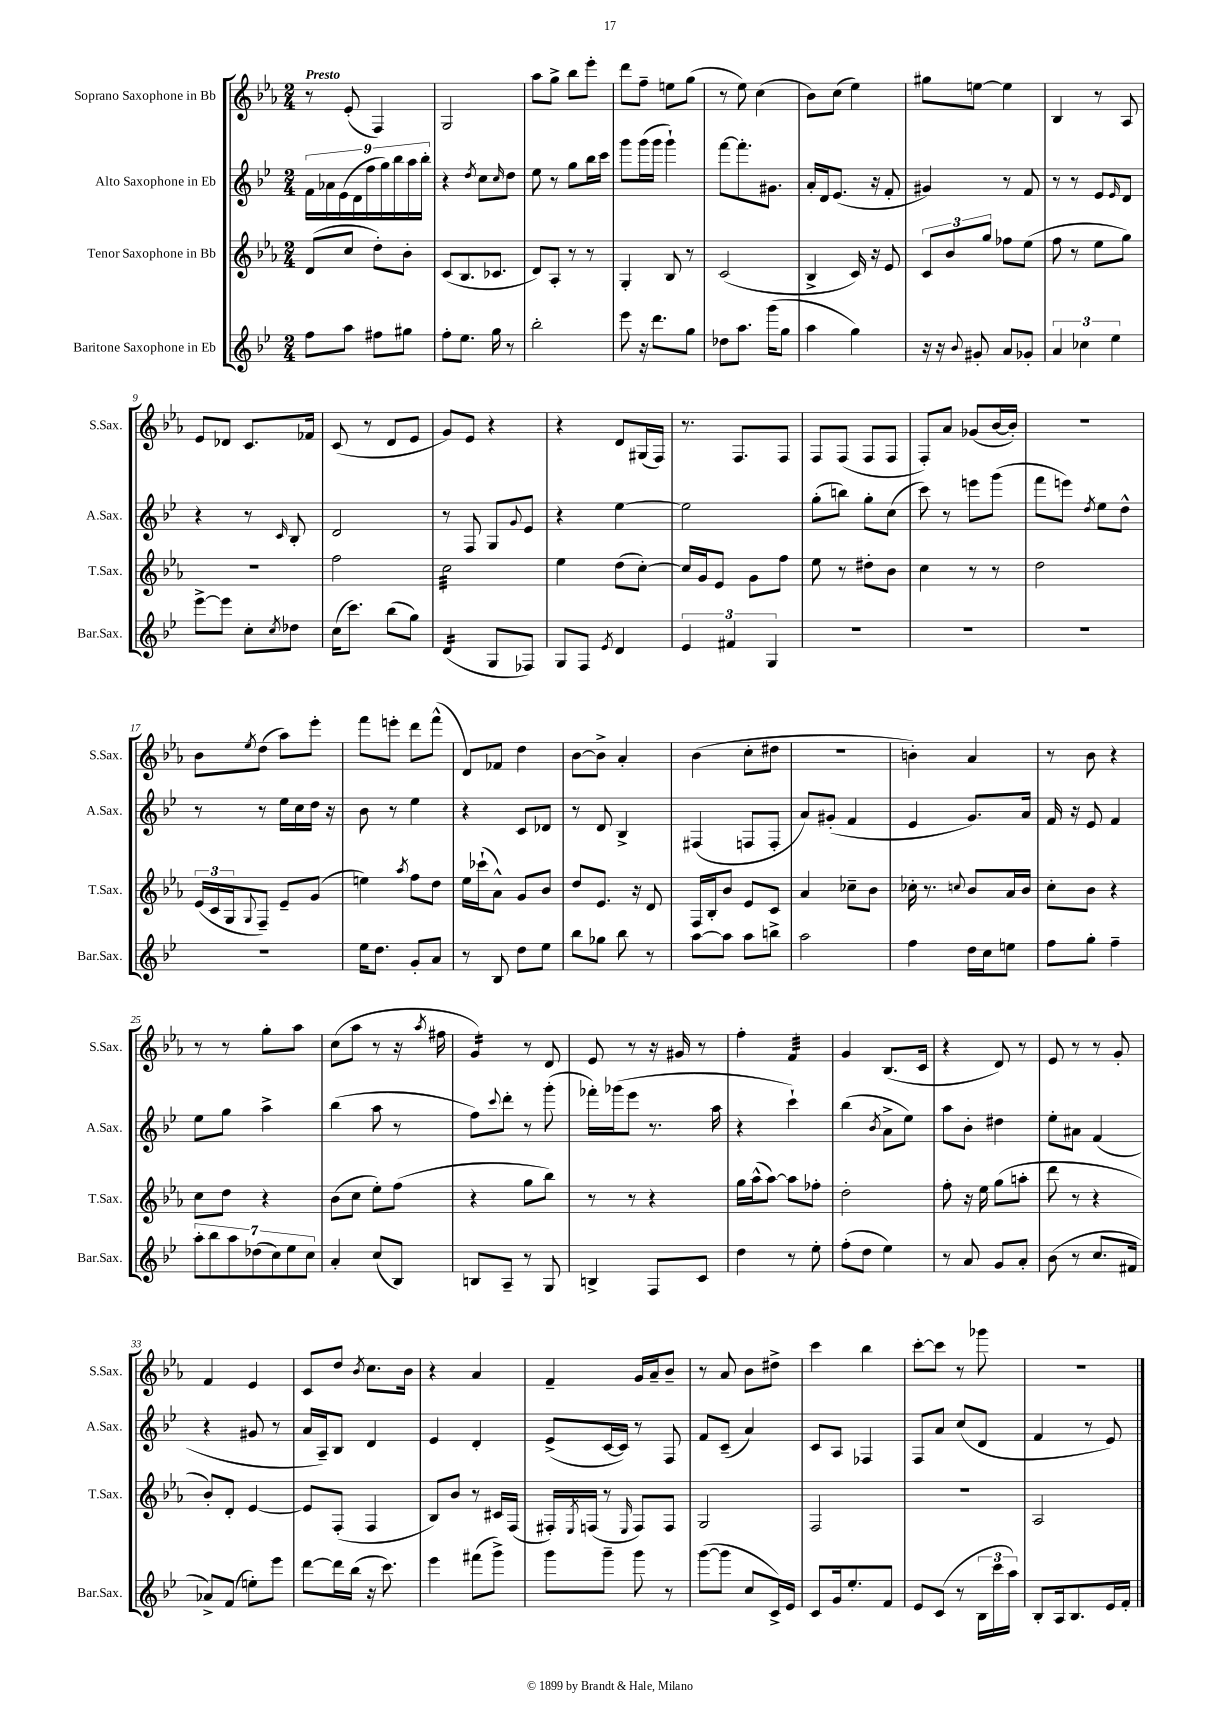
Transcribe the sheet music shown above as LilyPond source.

<<
\new StaffGroup <<
\new Staff = "s0" \with { instrumentName = "Soprano Saxophone in Bb" shortInstrumentName = "S.Sax." } {
    \clef treble \key ees \major \numericTimeSignature \time 2/4 \tempo "Presto"
    r8 ees'8-.( f4) |
    g2 |
    aes''8 g''8-> bes''8 ees'''8-. |
    d'''8 f''8-- e''8 g''8( |
    r8 ees''8) c''4( |
    bes'8) c''8( ees''4) |
    gis''8 e''8~ e''4 |
    bes4 r8 aes8 |
    ees'8 des'8 c'8. fes'16 |
    c'8( r8 d'8 ees'8 |
    g'8) ees'8 r4 |
    r4 d'8 gis16( f16) |
    r8. f8. f8 |
    f8 f8( f8 f8 |
    f8-.) aes'8 ges'8( bes'16~ bes'16-.) |
    R2 |
    bes'8 \acciaccatura { ees''8 } d''8( aes''8) ees'''8-. |
    f'''8 e'''8-. d'''8 f'''8-^( |
    d'8) fes'8 d''4 |
    bes'8~ bes'8-> aes'4-. |
    bes'4( c''8-. dis''8 |
    r2 |
    b'4-.) aes'4 |
    r8 bes'8 r4 |
    r8 r8 g''8-. aes''8 |
    c''8( aes''8 r8 r16 \acciaccatura { aes''8 } fis''16 |
    g'4:16) r8 d'8 |
    ees'8 r8 r16 gis'16 r8 |
    f''4-. f'4:32 |
    g'4 bes8.( c'16 |
    r4 d'8) r8 |
    ees'8 r8 r8 g'8-. |
    f'4 ees'4 |
    c'8 d''8 \acciaccatura { bes'8 } c''8. bes'16 |
    r4 aes'4 |
    f'4-- g'16 aes'16-- bes'8-- |
    r8 aes'8 bes'8 dis''8-> |
    c'''4 bes''4 |
    c'''8~-. c'''8 r8 ges'''8 |
    R2 \bar "|." |
}
\new Staff = "s1" \with { instrumentName = "Alto Saxophone in Eb" shortInstrumentName = "A.Sax." } {
    \clef treble \key bes \major \numericTimeSignature \time 2/4
    \tuplet 9/8 { f'16 aes'16 ees'16( d'16 f''16 g''16) bes''16 a''16 bes''16-. } |
    r4 \acciaccatura { d''8 } c''8 \grace { c''16 } d''8 |
    ees''8 r8 g''8 bes''16 c'''16 |
    g'''8 g'''16( g'''16 g'''4-!) |
    f'''8~ f'''8.-. gis'8. |
    a'16-. d'16 ees'8.( r16 f'8-. |
    gis'4) r8 f'8 |
    r8 r8 ees'8 \grace { ees'16 } d'8 |
    r4 r8 \grace { c'16 } bes8-. |
    d'2 |
    r8 f8 g8 \appoggiatura { g'8 } ees'8 |
    r4 ees''4~ |
    ees''2 |
    g''8-.( b''8) g''8-. c''8( |
    c'''8) r8 e'''8 g'''8( |
    f'''8 e'''8) \acciaccatura { d''8 } ees''8 d''8-^ |
    r8 r8 ees''16 c''16 d''16 r16 |
    bes'8 r8 ees''4 |
    r4 c'8 des'8 |
    r8 d'8 bes4-> |
    fis4( f8 f8-. |
    a'8) gis'8-.( f'4 |
    ees'4 g'8.) a'16 |
    f'16 r16 ees'8 f'4 |
    ees''8 g''8 a''4-> |
    bes''4( a''8 r8 |
    f''8) \appoggiatura { c'''8 } d'''8-. r8 g'''8-.( |
    fes'''16-.) ges'''16( ees'''8 r8. a''16 |
    r4 c'''4-!) |
    bes''4( \acciaccatura { bes'8 } a'8-> ees''8) |
    a''8 bes'8-. dis''4 |
    ees''8-. ais'8 f'4( |
    r4 gis'8 r8 |
    a'16 a16--) bes8 d'4 |
    ees'4 d'4-. |
    ees'8->( c'16~ c'16) r8 f8 |
    f'8 c'8--( a'4) |
    c'8 a8 fes4 |
    f8 a'8 c''8( d'8 |
    f'4 r8 ees'8) \bar "|." |
}
\new Staff = "s2" \with { instrumentName = "Tenor Saxophone in Bb" shortInstrumentName = "T.Sax." } {
    \clef treble \key ees \major \numericTimeSignature \time 2/4
    d'8( c''8 d''8-.) bes'8-. |
    c'8( bes8. ces'8. |
    d'8) aes8-. r8 r8 |
    g4-. bes8 r8 |
    c'2( |
    bes4-> c'16) r16 ees'8 |
    \tuplet 3/2 { c'8 bes'8 g''8 } fes''8 ees''8( |
    f''8 r8 ees''8 g''8) |
    R2 |
    f''2 |
    c''2:32 |
    ees''4 d''8( c''8~-.) |
    c''16 g'16 ees'8 g'8 f''8 |
    ees''8 r8 dis''8-. bes'8 |
    c''4 r8 r8 |
    d''2 |
    \tuplet 3/2 { ees'16( c'16 g16 } \appoggiatura { g8 } f8--) ees'8-- g'8( |
    e''4) \acciaccatura { aes''8 } f''8 d''8 |
    ees''16 ces'''16-!( aes'8-^) g'8 bes'8 |
    d''8 ees'8. r16 d'8 |
    f16 bes16-. bes'8 ees'8 c'8 |
    aes'4 ces''8-- bes'8 |
    ces''16-. r8. \appoggiatura { c''8 } bes'8 aes'16 bes'16 |
    c''8-. bes'8 r4 |
    c''8 d''8 r4 |
    bes'8( c''8 ees''8-.) f''8( |
    r4 g''8 bes''8) |
    r8 r8 r4 |
    g''16 aes''16-^( aes''8~) aes''8 fes''8-. |
    d''2-. |
    f''8-. r16 ees''16 g''8( a''8-. |
    d'''8 r8 r4 |
    bes'8-.) d'8-. ees'4~ |
    ees'8 f8-.( f4 |
    bes8) bes'8 r8 cis'16 f16( |
    fis16-.) \acciaccatura { ees8 } f16( r8 \grace { ees16 } f8) f8 |
    g2 |
    f2 |
    r2 |
    aes2 \bar "|." |
}
\new Staff = "s3" \with { instrumentName = "Baritone Saxophone in Eb" shortInstrumentName = "Bar.Sax." } {
    \clef treble \key bes \major \numericTimeSignature \time 2/4
    f''8 a''8 fis''8 gis''8 |
    f''8-. ees''8. g''16 r8 |
    bes''2-. |
    ees'''8 r16 d'''8. g''8 |
    des''8 a''8. g'''16( g''8 |
    a''4 g''4) |
    r16 r16 \appoggiatura { bes'8 } gis'8-. a'8 ges'8-. |
    \tuplet 3/2 { a'4 ces''4 ees''4 } |
    ees'''8~-> ees'''8 c''8-. \acciaccatura { c''8 } des''8 |
    c''16( c'''8.) bes''8( g''8) |
    d'4:16( g8 fes8) |
    g8 f8 \acciaccatura { ees'8 } d'4 |
    \tuplet 3/2 { ees'4 fis'4 g4 } |
    R2 |
    R2 |
    R2 |
    r2 |
    ees''16 d''8. g'8-. a'8 |
    r8 bes8 d''8 ees''8 |
    bes''8 ges''8 bes''8 r8 |
    a''8~ a''8 a''8 b''8-> |
    a''2 |
    f''4 d''16 c''16 e''8 |
    f''8 g''8-. f''4-- |
    \tuplet 7/4 { a''8-. bes''8 a''8 des''8( c''8) ees''8 c''8 } |
    a'4-. c''8( bes8) |
    b8 a8-- r8 g8 |
    b4-> f8 c'8 |
    d''4 r8 ees''8-. |
    f''8-.( d''8 ees''4) |
    r8 a'8 g'8 a'8-. |
    bes'8( r8 c''8. fis'16 |
    aes'8->) f'8( e''8-.) ees'''8 |
    d'''8~ d'''16 bes''16( r16 c'''8.) |
    ees'''4 fis'''8( g'''8->) |
    g'''8 g'''8-- g'''8 r8 |
    g'''8~( g'''8 c''8 c'16->) ees'16 |
    c'8 g'16 ees''8.-. f'8 |
    ees'8 c'8( r8 \tuplet 3/2 { bes16 c'''16 a''16) } |
    bes8-. a16 bes8. ees'16 f'16-. \bar "|." |
}
>>
>>
